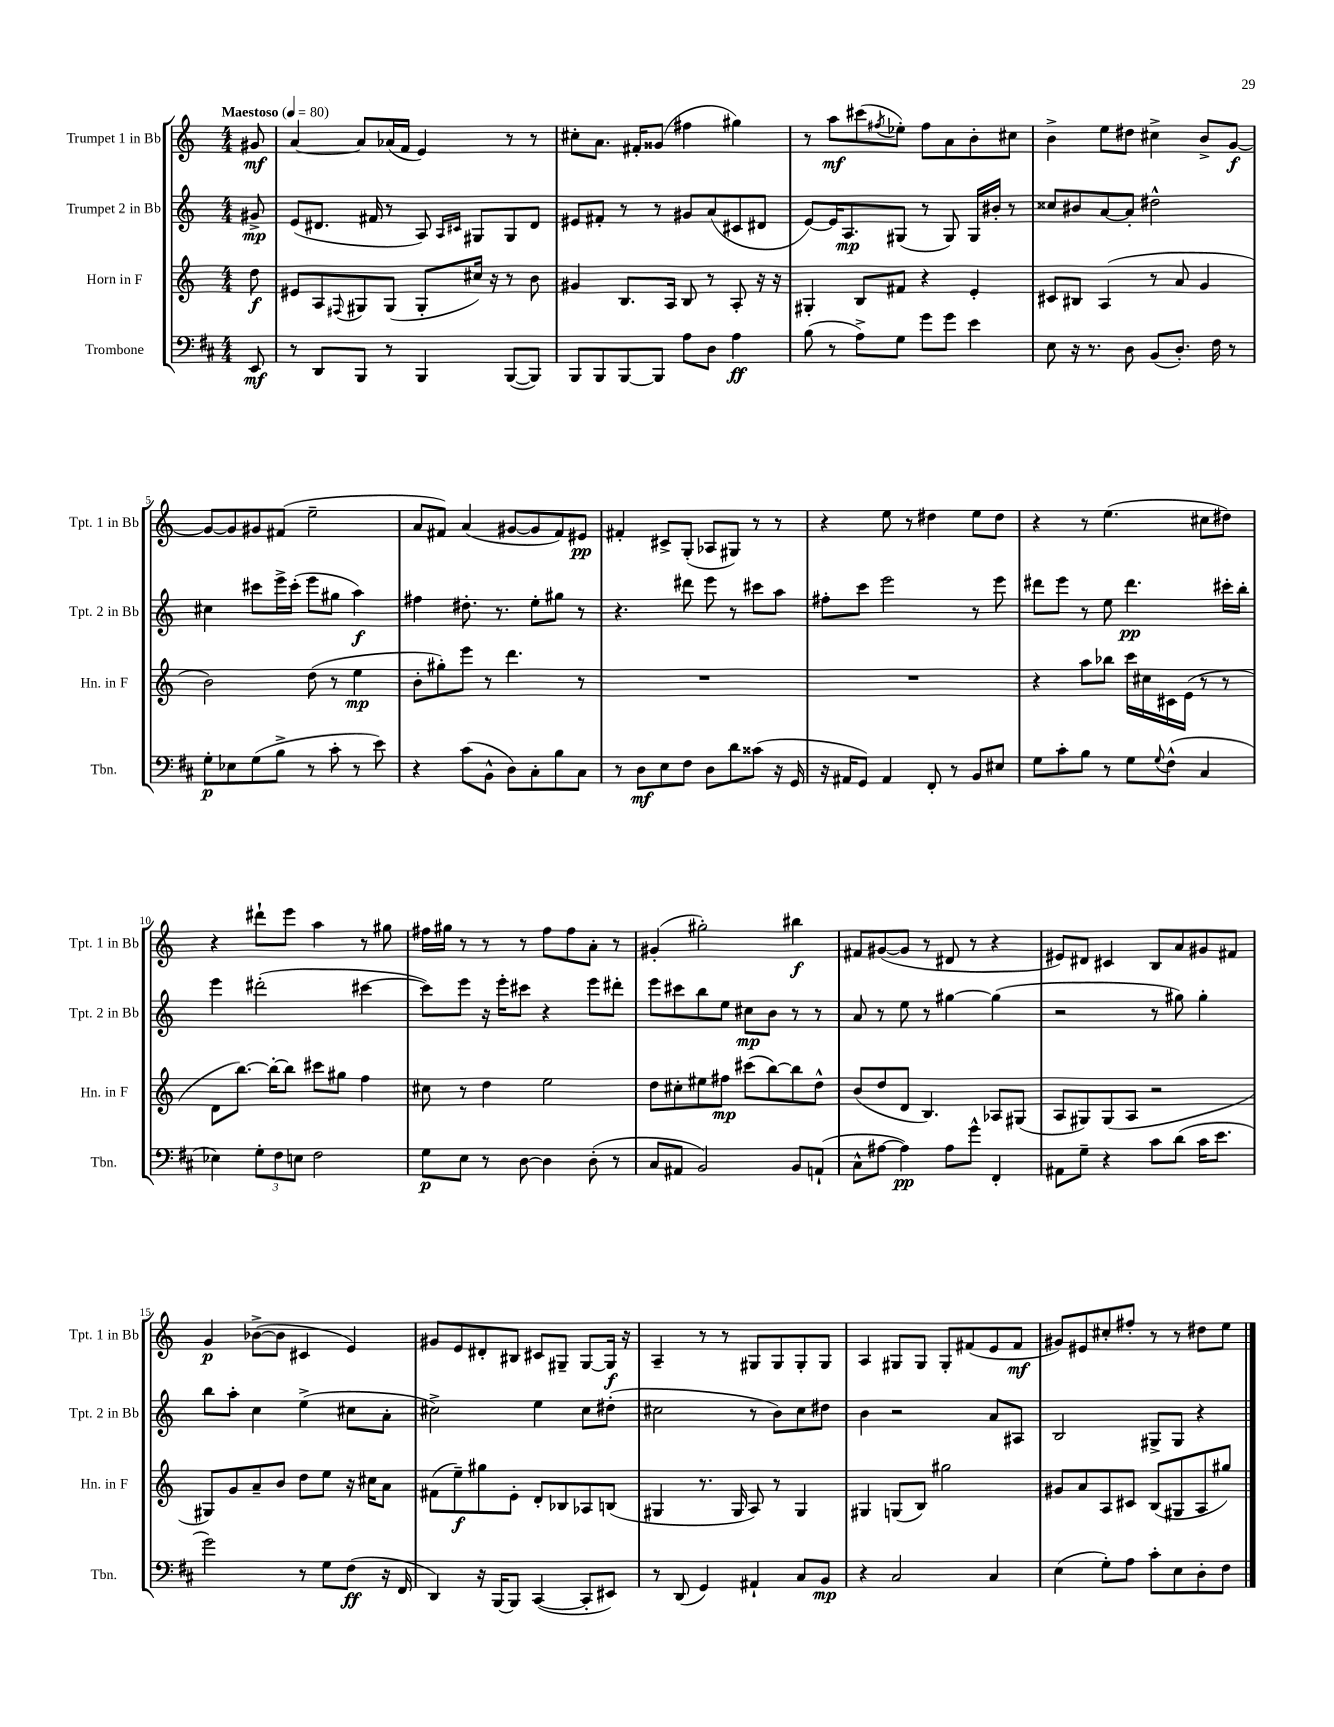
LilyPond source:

<<
\new StaffGroup <<
\new Staff = "s0" \with { instrumentName = "Trumpet 1 in Bb" shortInstrumentName = "Tpt. 1 in Bb" } {
    \clef treble \key c \major \numericTimeSignature \time 4/4 \partial 8 \tempo "Maestoso" 4 = 80
    gis'8\mf |
    a'4~ a'8 aes'16( f'16 e'4) r8 r8 |
    cis''8-. a'8. fis'16-. gisis'8( fis''4 gis''4) |
    r8 a''8\mf cis'''8( \acciaccatura { fis''8 } ees''8-.) fis''8 a'8 b'8-. cis''8 |
    b'4-> e''8 dis''8 cis''4-> b'8-> g'8~\f |
    g'8~ g'8 gis'8 fis'8( e''2-- |
    a'8 fis'8) a'4( gis'8~ gis'8 fis'8) eis'8\pp |
    fis'4-. cis'8-> g8-.( aes8 gis8) r8 r8 |
    r4 e''8 r8 dis''4 e''8 dis''8 |
    r4 r8 e''4.( cis''8 dis''8) |
    r4 dis'''8-! e'''8 a''4 r8 gis''8 |
    fis''16 gis''16 r8 r8 r8 fis''8 fis''8 a'8-. r8 |
    gis'4-.( gis''2-.) bis''4\f |
    fis'8 gis'8~( gis'8 r8 dis'8 r8 r4 |
    eis'8) dis'8 cis'4 b8 a'8 gis'8 fis'8 |
    g'4\p bes'8~->( bes'8 cis'4 e'4) |
    gis'8 e'8 dis'8-. bis8 cis'8 gis8-- gis8~ gis16\f r16 |
    a4-- r8 r8 gis8 gis8 gis8-. gis8 |
    a4 gis8 gis8 gis8-. fis'8( e'8 fis'8\mf |
    gis'8) eis'8 cis''8-. fis''8-. r8 r8 dis''8 e''8 \bar "|." |
}
\new Staff = "s1" \with { instrumentName = "Trumpet 2 in Bb" shortInstrumentName = "Tpt. 2 in Bb" } {
    \clef treble \key c \major \numericTimeSignature \time 4/4 \partial 8
    gis'8->\mp |
    e'8( dis'8. fis'16 r8 a8) \grace { a16 cis'16 } gis8 gis8 dis'8 |
    eis'8 fis'8-. r8 r8 gis'8 a'8( cis'8 dis'8 |
    e'8~) e'16 a8.\mp gis8( r8 gis8) gis16 bis'16-. r8 |
    cisis''8 bis'8 a'8~ a'8-. dis''2-^ |
    cis''4 cis'''8 e'''16-> cis'''16-.( e'''8 gis''8 a''4\f) |
    fis''4 dis''8.-. r8. e''8-. gis''8 r8 |
    r4. dis'''8 e'''8 r8 cis'''8 a''8 |
    fis''8-. c'''8 e'''2 r8 e'''8 |
    dis'''8 e'''8 r8 e''8 dis'''4.\pp cis'''16-. b''16-. |
    e'''4 dis'''2-.( cis'''4~ |
    cis'''8) e'''8 r16 e'''16-. cis'''8 r4 e'''8 dis'''8-. |
    e'''8 cis'''8 b''8 e''8 cis''8\mp b'8 r8 r8 |
    a'8 r8 e''8 r8 gis''4~ gis''4( |
    r2 r8 gis''8) gis''4-. |
    b''8 a''8-. c''4 e''4->( cis''8 a'8-. |
    cis''2->) e''4 cis''8 dis''8-.( |
    cis''2 r8 b'8) cis''8 dis''8 |
    b'4 r2 a'8 ais8 |
    b2 gis8-> gis8 r4 \bar "|." |
}
\new Staff = "s2" \with { instrumentName = "Horn in F" shortInstrumentName = "Hn. in F" } {
    \clef treble \key c \major \numericTimeSignature \time 4/4 \partial 8
    d''8\f |
    eis'8 a8 \appoggiatura { fis8 } gis8 gis8( gis8-. cis''16) r16 r8 b'8 |
    gis'4 b8. a16 b8 r8 a8-. r16 r16 |
    gis4-. b8 fis'8 r4 e'4-. |
    cis'8 bis8 a4( r8 a'8 g'4 |
    b'2) d''8( r8 e''4\mp |
    b'8-. gis''8-.) e'''8 r8 d'''4. r8 |
    R1 |
    R1 |
    r4 a''8 bes''8 c'''16 cis''16 cis'16 e'16( r8 r8 |
    d'8 b''8.~) b''16~-. b''8 cis'''8 gis''8 f''4 |
    cis''8 r8 d''4 e''2 |
    d''8 cis''8-. eis''8 fis''8\mp cis'''8( b''8~) b''8 d''8-^ |
    b'8( d''8 d'8 b4.) aes8 gis8( |
    a8 gis8) gis8( a8 r2 |
    gis8) g'8 a'8-- b'8 d''8 e''8 r16 cis''16 a'8 |
    fis'8( e''8--\f) gis''8 e'8-. d'8-. bes8 aes8 b8( |
    gis4 r8. gis16 a8) r8 gis4 |
    gis4 g8( b8) gis''2 |
    gis'8 a'8 a8 cis'8 b8( gis8 a8 gis''8) \bar "|." |
}
\new Staff = "s3" \with { instrumentName = "Trombone" shortInstrumentName = "Tbn." } {
    \clef bass \key d \major \numericTimeSignature \time 4/4 \partial 8
    e,8\mf |
    r8 d,8 b,,8 r8 b,,4 b,,8~( b,,8) |
    b,,8 b,,8 b,,8~ b,,8 a8 d8 a4\ff |
    b8( r8 a8->) g8 g'8 g'8 e'4 |
    e8 r16 r8. d8 b,8( d8.-.) fis16 r8 |
    g8-.\p ees8 g8( b8-> r8 cis'8-. r8 e'8) |
    r4 cis'8( b,8-^ d8) cis8-. b8 cis8 |
    r8 d8\mf e8 fis8 d8 d'8 cisis'8( r16 g,16 |
    r16 ais,16 g,8) ais,4 fis,8-. r8 b,8 eis8 |
    g8 cis'8-. b8 r8 g8 \appoggiatura { g8 } fis8-^( cis4 |
    ees4) \tuplet 3/2 { g8-. fis8 e8 } fis2 |
    g8\p e8 r8 d8~ d4 d8-.( r8 |
    cis8 ais,8 b,2) b,8 a,8-!( |
    cis8-^ ais8~ ais4\pp) ais8 g'8-^ fis,4-. |
    ais,8 g8-- r4 cis'8 d'8( cis'16 e'8. |
    g'2) r8 g8 fis8\ff( r16 fis,16 |
    d,4) r16 b,,16~ b,,8 cis,4~( cis,8-. eis,8) |
    r8 d,8( g,4) ais,4-! cis8 b,8\mp |
    r4 cis2 cis4 |
    e4( g8-.) a8 cis'8-. e8 d8-. fis8 \bar "|." |
}
>>
>>
